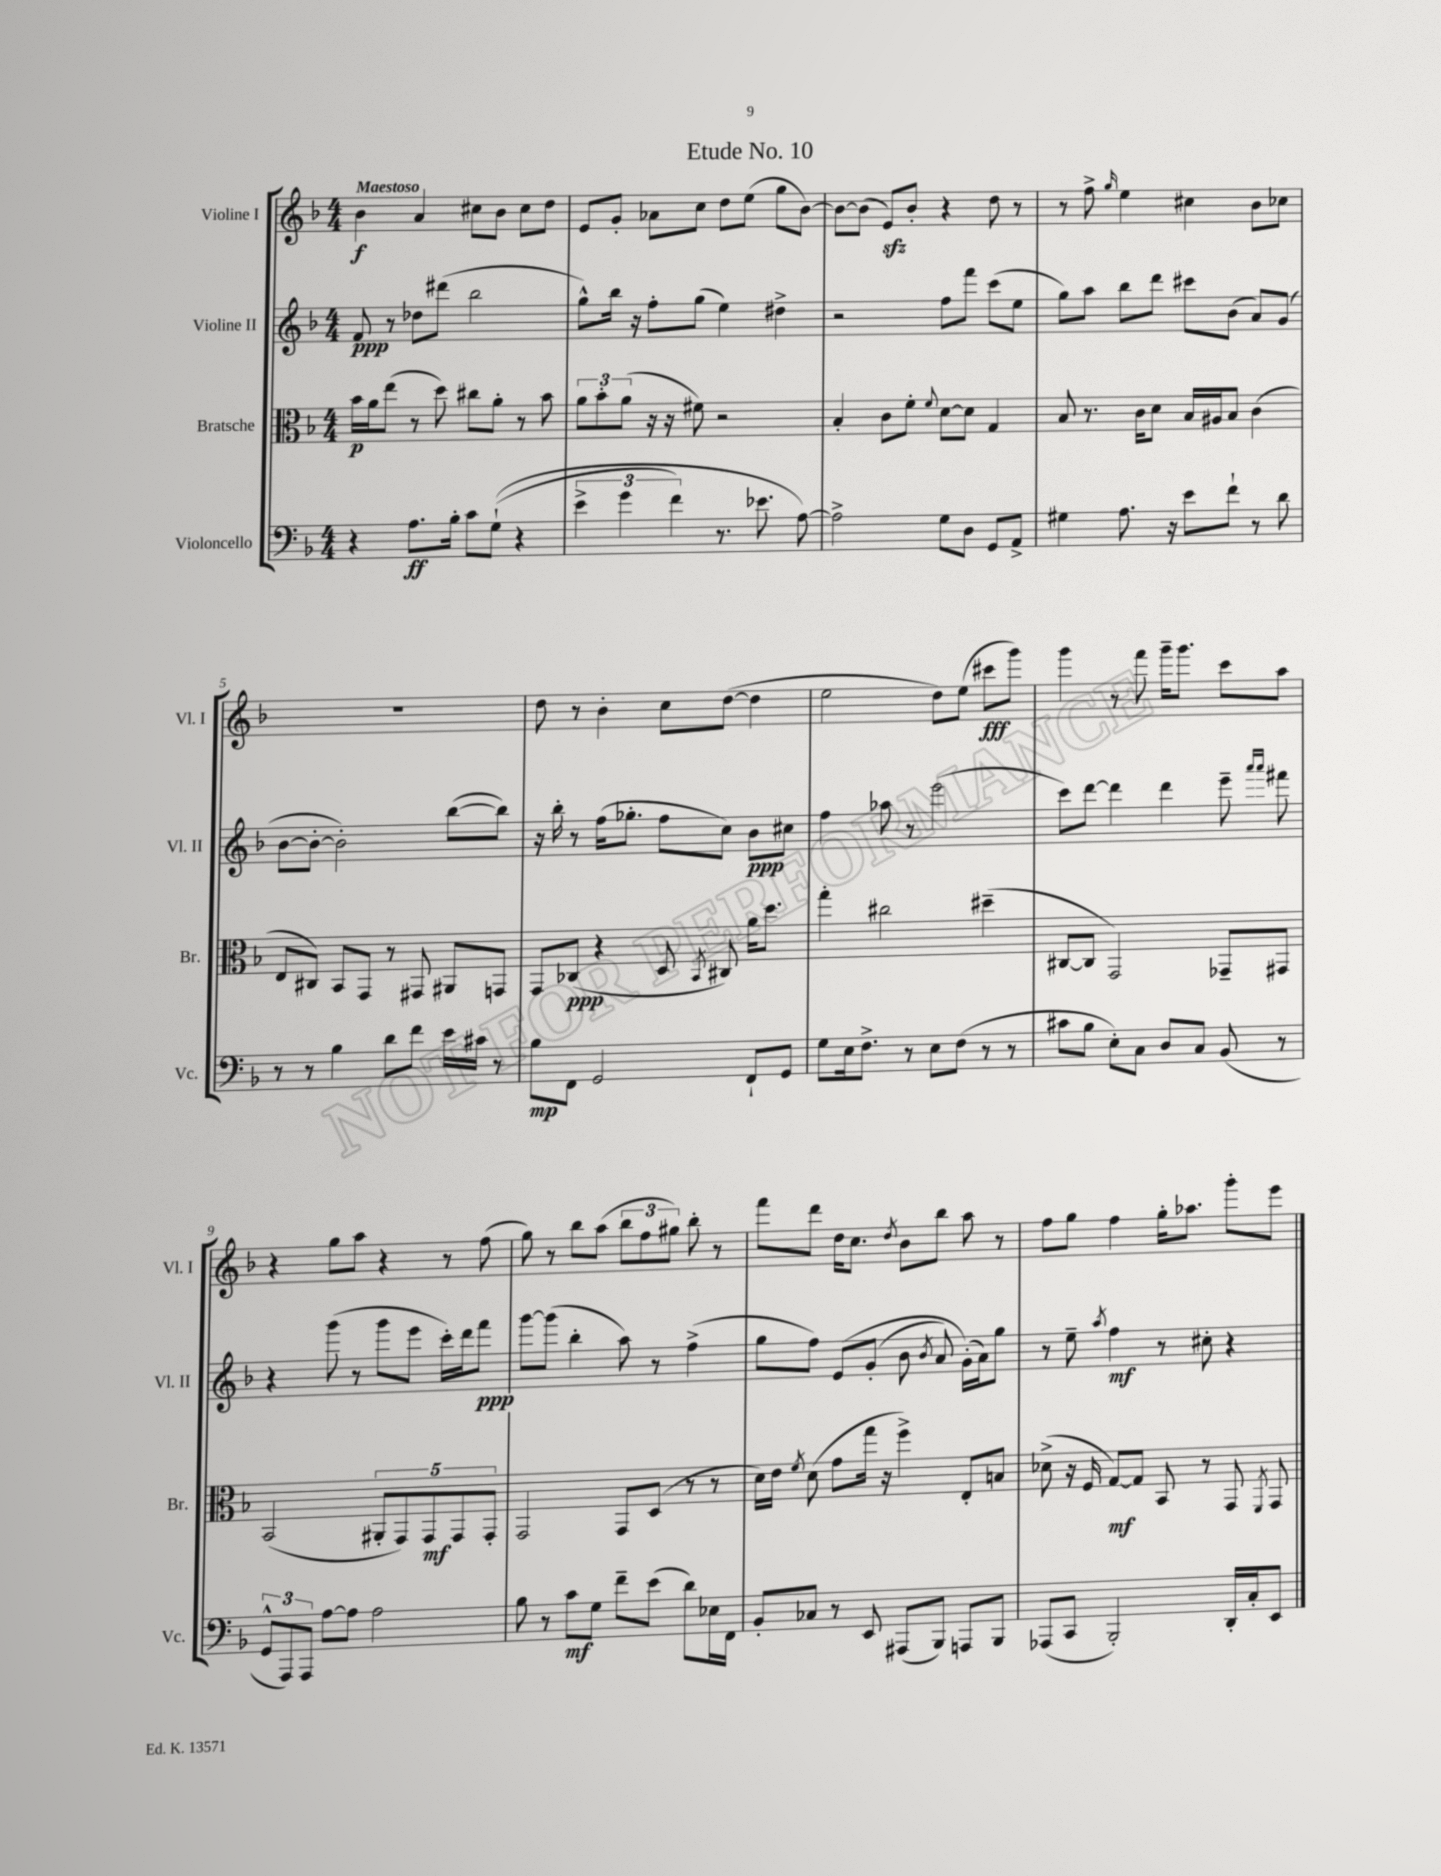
\header { title = "Etude No. 10" }
<<
\new StaffGroup <<
\new Staff = "s0" \with { instrumentName = "Violine I" shortInstrumentName = "Vl. I" } {
    \clef treble \key f \major \numericTimeSignature \time 4/4 \tempo "Maestoso"
    \autoBeamOff bes'4\f a'4 cis''8[ bes'8] cis''8[ d''8] |
    e'8[ g'8]-. aes'8[ c''8] d''8[ e''8]( g''8[ bes'8]~) |
    bes'8[~ bes'8]( e'8[\sfz) bes'8]-. r4 d''8 r8 |
    r8 f''8-> \grace { g''16 } e''4 cis''4 bes'8[ ces''8] |
    R1 |
    d''8 r8 bes'4-. c''8[ d''8]~( d''4 |
    e''2 d''8[) e''8]( cis'''8[\fff g'''8]) |
    g'''4 r8 f'''8 g'''16[-- g'''8.] c'''8[ a''8] |
    r4 g''8[ a''8] r4 r8 f''8( |
    g''8) r8 bes''8[ a''8]( \tuplet 3/2 { bes''8[ f''8 gis''8]) } bes''8-. r8 |
    f'''8[ d'''8] d''16[ c''8.] \acciaccatura { d''8 } bes'8[ bes''8] a''8 r8 |
    f''8[ g''8] f''4 g''16[-. aes''8.] g'''8[-. e'''8] \bar "|." |
}
\new Staff = "s1" \with { instrumentName = "Violine II" shortInstrumentName = "Vl. II" } {
    \clef treble \key f \major \numericTimeSignature \time 4/4
    \autoBeamOff f'8\ppp r8 des''8[ dis'''8]( bes''2 |
    g''8[-^) bes''16] r16 f''8[-. g''8]( e''4) dis''4-> |
    r2 f''8[ f'''8] c'''8[( e''8] |
    g''8[) a''8] bes''8[ d'''8] cis'''8[ bes'8]( a'8[) g'8]( |
    bes'8[~ bes'8]~-. bes'2-.) bes''8[~( bes''8]) |
    r16 bes''16-. r8 f''16[( ges''8.]-. f''8[ c''8]) bes'8[\ppp cis''8] |
    f''4 aes''8 r8 e'''2( |
    c'''8[) d'''8]~ d'''4 d'''4 e'''8-- \grace { a'''16[ a'''16] } fis'''8 |
    r4 g'''8( r8 g'''8[ e'''8] c'''16[-.) d'''16 f'''8]\ppp |
    g'''8[~ g'''8]( bes''4-. a''8) r8 f''4->( |
    g''8[ f''8]) e'8[\( g'8]-.( bes'8 \acciaccatura { bes'8 } a'8) g'16[-.(\) a'16) g''8] |
    r8 e''8-- \acciaccatura { a''8 } f''4\mf r8 cis''8-. r4 \bar "|." |
}
\new Staff = "s2" \with { instrumentName = "Bratsche" shortInstrumentName = "Br." } {
    \clef alto \key f \major \numericTimeSignature \time 4/4
    \autoBeamOff bes'16[\p a'16 e''8]( r8 d''8) cis''8[ a'8]-. r8 bes'8 |
    \tuplet 3/2 { a'8[ bes'8-. a'8]( } r16 r16 fis'8) r2 |
    bes4-. c'8[ f'8]-. \appoggiatura { f'8 } d'8[~ d'8] g4 |
    bes8 r8. c'16[ d'8] bes16[ ais16 bes8] c'4( |
    e8[ cis8]) bes,8[ g,8] r8 gis,8 ais,8[ g,8] |
    g,8[ ces8]\ppp( r4 d8 \acciaccatura { bes,8 } cis8) a'16[ d''8.] |
    g''4-. cis''2 dis''4--( |
    cis8[~ cis8] g,2) ges,8[-- gis,8] |
    bes,2( \tuplet 5/4 { ais,8[-. g,8) g,8\mf g,8 g,8]-. } |
    g,2 g,8[ d8]( r8 r8 |
    d'16[) e'16] \acciaccatura { f'8 } d'8( g'8[ g''16] r16 f''4->) e8[-. b8] |
    des'8->( r16 f16 g8[~\mf) g8] bes,8 r8 g,8 \acciaccatura { f,8 } g,8 \bar "|." |
}
\new Staff = "s3" \with { instrumentName = "Violoncello" shortInstrumentName = "Vc." } {
    \clef bass \key f \major \numericTimeSignature \time 4/4
    \autoBeamOff r4 a8.[\ff bes16]-. c'8[ g8]-!(\( r4 |
    \tuplet 3/2 { e'4-> g'4 f'4) } r8. ees'8. a8~\) |
    a2-> g8[ d8] g,8[ a,8]-> |
    gis4 a8. r16 e'8[ f'8]-! r8 d'8 |
    r8 r8 bes4 d'8[ f'8] e'16[ cis'16] r8 |
    bes8[\mp f,8] g,2 f,8[-! g,8] |
    g8[ e16 f8.]-> r8 e8[ f8]( r8 r8 |
    cis'8[ bes8] e8[-.) c8] d8[ c8] bes,8( r8 |
    \tuplet 3/2 { g,8[-^ a,,8) a,,8] } a8[~ a8] a2 |
    bes8 r8 c'8[\mf g8] f'8[-- e'8]( d'8[) ees16 f,16] |
    bes,8[-. ces8] r8 e,8 ais,,8[( bes,,8]) a,,8[ bes,,8] |
    aes,,8[( c,8] bes,,2-.) d,16[-. c16-. e,8] \bar "|." |
}
>>
>>
